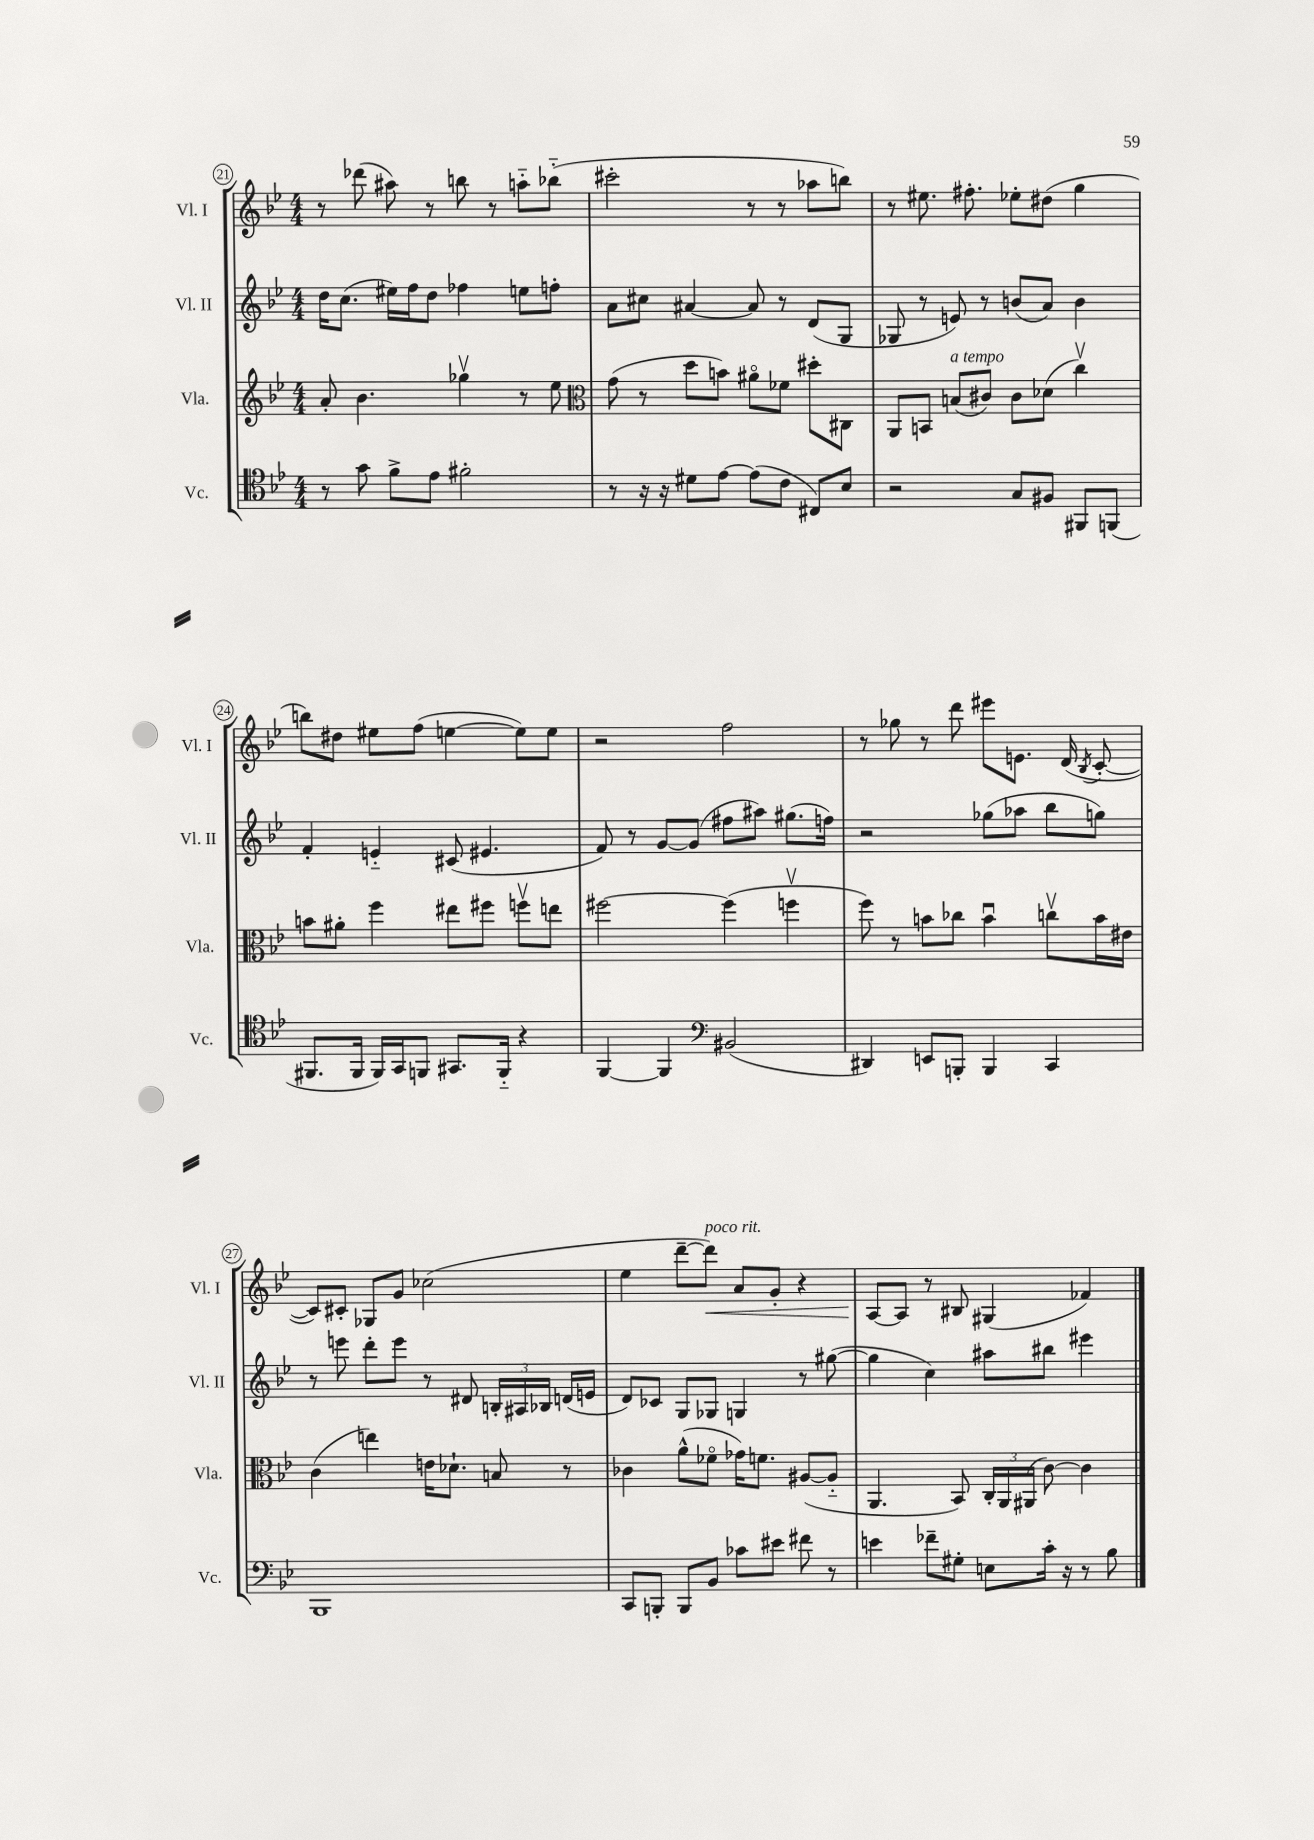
<<
\new StaffGroup <<
\new Staff = "s0" \with { instrumentName = "Vl. I" shortInstrumentName = "Vl. I" } {
    \clef treble \key bes \major \numericTimeSignature \time 4/4
    \autoBeamOff r8 des'''8( ais''8) r8 b''8 r8 a''8[-_ bes''8]-_( |
    cis'''2-. r8 r8 aes''8[ b''8]) |
    r8 eis''8. fis''8.-. ees''8[-. dis''8]( g''4 |
    b''8[) dis''8] eis''8[ f''8]( e''4~ e''8[) e''8] |
    r2 f''2 |
    r8 ges''8 r8 d'''8 eis'''8[ e'8.] d'16( \acciaccatura { bes8 } c'8~-. |
    c'8[) cis'8]-. ges8[ g'8] ces''2( |
    ees''4 d'''8[~-- d'''8]\<^\markup { \italic "poco rit." }) a'8[ g'8]-. r4 |
    a8[~\! a8] r8 bis8 gis4( fes'4) \bar "|." |
}
\new Staff = "s1" \with { instrumentName = "Vl. II" shortInstrumentName = "Vl. II" } {
    \clef treble \key bes \major \numericTimeSignature \time 4/4
    \autoBeamOff d''16[ c''8.]( eis''16[) f''16 d''8] fes''4 e''8[ f''8]-. |
    a'8[ cis''8] ais'4~ ais'8 r8 d'8[( g8] |
    ges8 r8 e'8) r8 b'8[( a'8]) b'4 |
    f'4-. e'4-_ cis'8( eis'4. |
    f'8) r8 g'8[~ g'8]( fis''8[ ais''8]) gis''8.[( f''16]) |
    r2 ges''8[( aes''8] bes''8[ g''8]) |
    r8 e'''8 d'''8[-. e'''8] r8 dis'8 \tuplet 3/2 { b16[-. ais16 bes16] } d'16[( e'16] |
    d'8[) ces'8] g8[ ges8] g4 r8 gis''8~( |
    gis''4 c''4) ais''8[ bis''8] eis'''4 \bar "|." |
}
\new Staff = "s2" \with { instrumentName = "Vla." shortInstrumentName = "Vla." } {
    \clef treble \key bes \major \numericTimeSignature \time 4/4
    \autoBeamOff a'8-. bes'4. ges''4\upbow r8 ees''8 |
    \clef alto g'8( r8 d''8[ b'8]) ais'8[\flageolet fes'8] dis''8[-. cis8] |
    a,8[ b,8] b8[^\markup { \italic "a tempo" }( cis'8]) cis'8[ des'8]( c''4\upbow) |
    b'8[ ais'8]-. f''4 eis''8[ fis''8] f''8[\upbow e''8] |
    fis''2~ fis''4( f''4\upbow |
    f''8) r8 b'8[ ces''8] b'4\downbow c''8[\upbow b'16 eis'16] |
    c'4( e''4) e'16[ des'8.]-! b8 r8 |
    ces'4 a'8[-^( fes'8]\flageolet ges'16[) f'8.] ais8[~( ais8]-_ |
    a,4. bes,8) \tuplet 3/2 { c16[-. a,16 ais,16]( } c'8~) c'4 \bar "|." |
}
\new Staff = "s3" \with { instrumentName = "Vc." shortInstrumentName = "Vc." } {
    \clef tenor \key bes \major \numericTimeSignature \time 4/4
    \autoBeamOff r8 g'8 f'8[-> ees'8] fis'2-. |
    r8 r16 r16 dis'8[ ees'8]~ ees'8[( c'8] cis8[) bes8] |
    r2 g8[ fis8] fis,8[ f,8]( |
    fis,8.[ fis,16] fis,16[) g,16 f,8] gis,8.[ f,16]-_ r4 |
    f,4~ f,4 \clef bass bis,2( |
    dis,4) e,8[ b,,8]-. b,,4 c,4 |
    bes,,1 |
    c,8[ b,,8]-. b,,8[ bes,8] ces'8[ eis'8] fis'8 r8 |
    e'4 fes'8[-- gis8]-. e8[ c'16]-. r16 r8 bes8 \bar "|." |
}
>>
>>
\layout { \context { \Score currentBarNumber = #21 \override BarNumber.stencil = #(make-stencil-circler 0.1 0.3 ly:text-interface::print) } }
